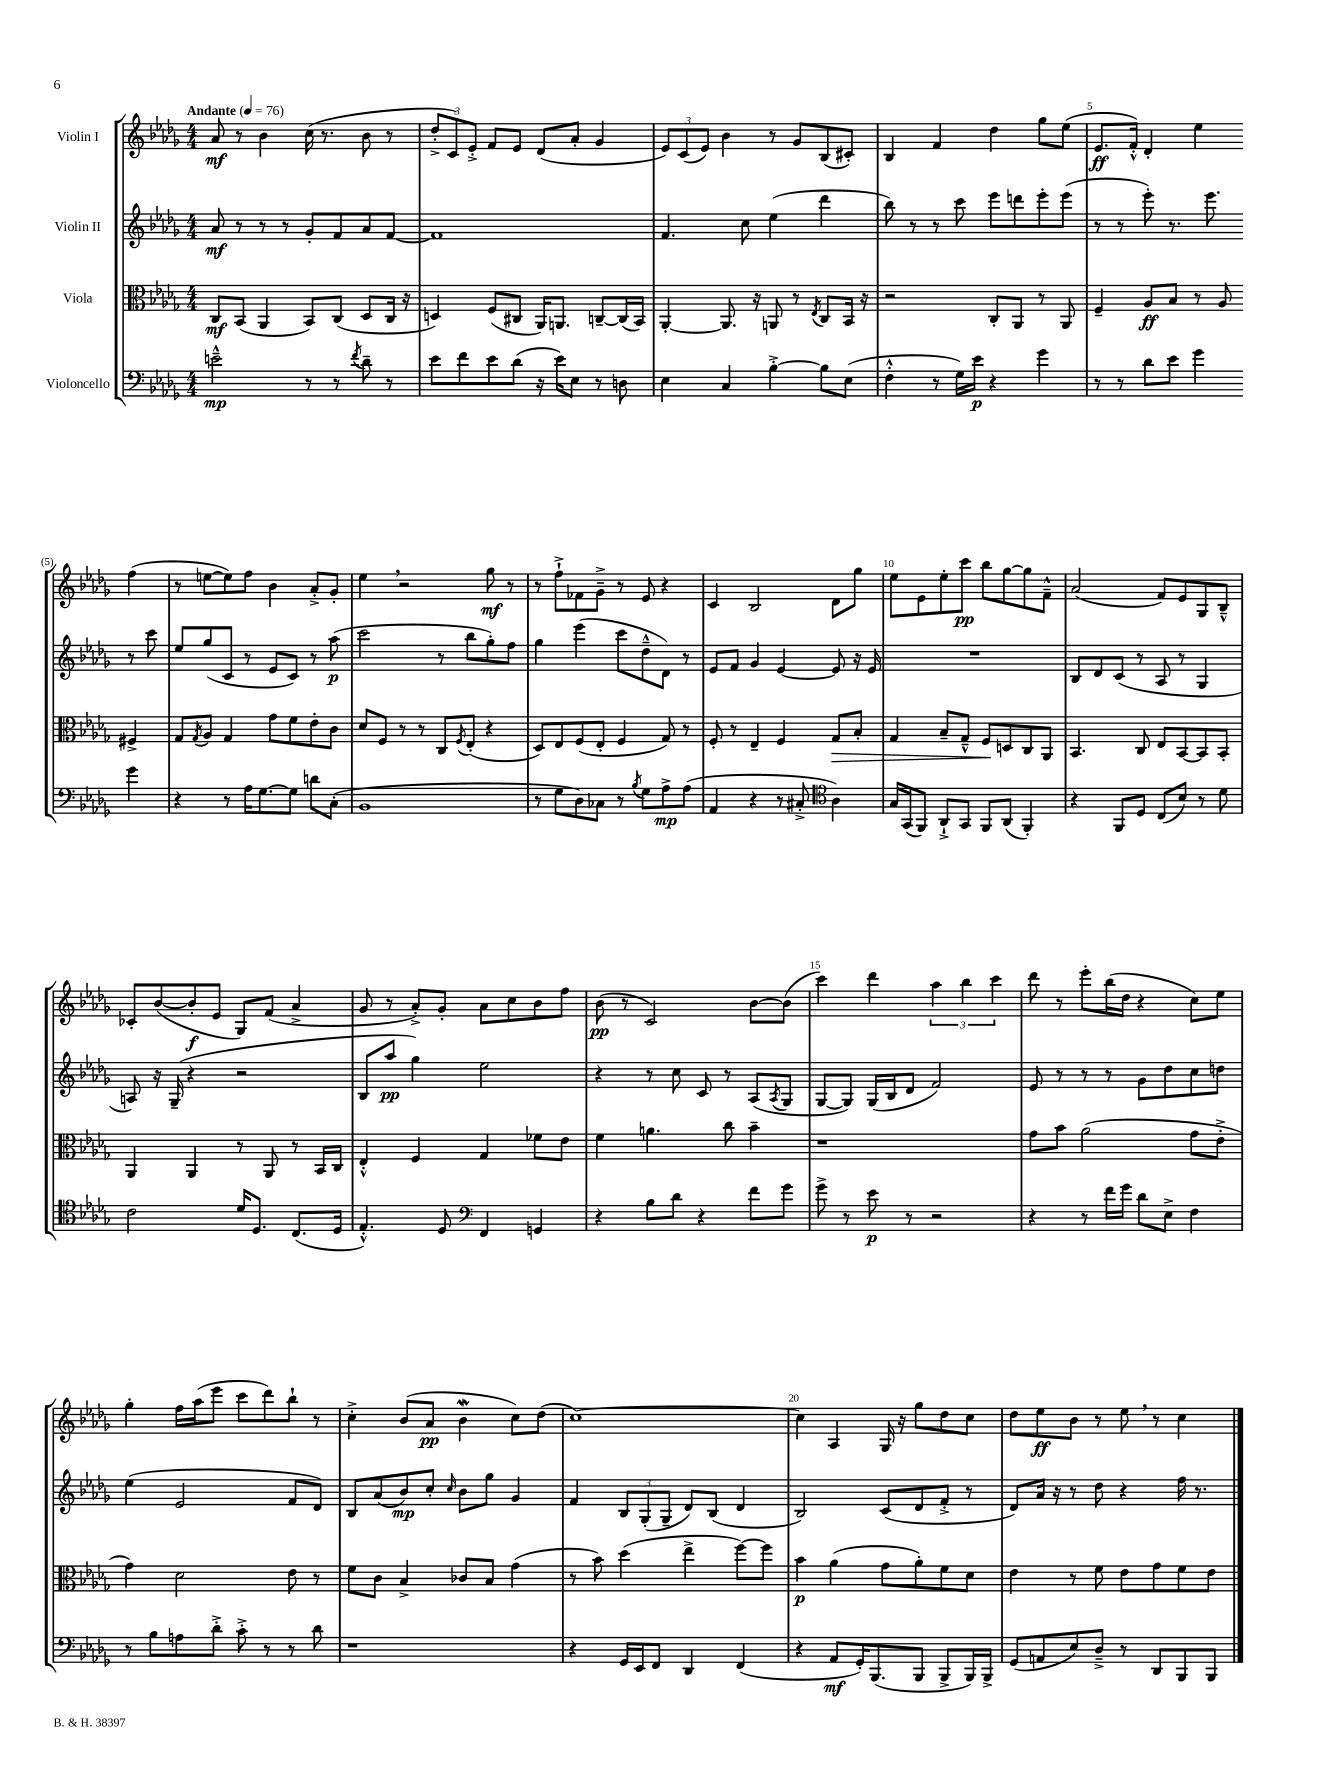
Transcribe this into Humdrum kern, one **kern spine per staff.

**kern	**dynam	**kern	**dynam	**kern	**dynam	**kern	**dynam
*part4	*part4	*part3	*part3	*part2	*part2	*part1	*part1
*staff4	*staff4	*staff3	*staff3	*staff2	*staff2	*staff1	*staff1
*I"Violoncello	*	*I"Viola	*	*I"Violin II	*	*I"Violin I	*
*clefF4	*	*clefC3	*	*clefG2	*	*clefG2	*
*k[b-e-a-d-g-]	*	*k[b-e-a-d-g-]	*	*k[b-e-a-d-g-]	*	*k[b-e-a-d-g-]	*
*M4/4	*	*M4/4	*	*M4/4	*	*M4/4	*
*MM76	*	*MM76	*	*MM76	*	*MM76	*
=1	=1	=1	=1	=1	=1	=1	=1
!	!	!	!	!	!	!LO:TX:a:B:t=Andante	!
2en~^^\	mp	8C/L	mf	8a-/	mf	8a-/	mf
.	.	(8BB-/J	.	8r	.	8r	.
.	.	4AA-/	.	8r	.	4b-\	.
.	.	.	.	8r	.	.	.
8r	.	8BB-/L)	.	8g-'/L	.	(16cc\	.
.	.	.	.	.	.	8.r	.
8r	.	(8C/J	.	8f/	.	.	.
8qf/	.	.	.	.	.	.	.
8d-~\	.	8D-/L	.	8a-/	.	8b-\	.
8r	.	16C/Jk	.	[8f/J	.	8r	.
.	.	16r	.	.	.	.	.
=2	=2	=2	=2	=2	=2	=2	=2
8e-\L	.	4Dn/)	.	1f]	.	12dd-'^/L	.
.	.	.	.	.	.	12c/)	.
8f\	.	.	.	.	.	.	.
.	.	.	.	.	.	12e-'^/J	.
8e-\	.	(8F/L	.	.	.	8f/L	.
(8d-\J	.	8C#X/J	.	.	.	8e-/J	.
16r	.	16AA-/KL)	.	.	.	(8d-/L	.
16e-\KL)	.	8.AAn/J	.	.	.	.	.
8E-\J	.	.	.	.	.	8a-'/J	.
8r	.	[8Cn~/L	.	.	.	4g-/	.
8Dn\	.	(16C/L]	.	.	.	.	.
.	.	16BB-/JJ)	.	.	.	.	.
=3	=3	=3	=3	=3	=3	=3	=3
4E-\	.	[4AA-'/	.	4.f/	.	12e-/L)	.
.	.	.	.	.	.	(12c/	.
.	.	.	.	.	.	12e-/J)	.
4C/	.	8.AA-/]	.	.	.	4b-\	.
.	.	.	.	8cc\	.	.	.
.	.	16r	.	.	.	.	.
[4B-'^\	.	8AAn/	.	(4ee-\	.	8r	.
.	.	8r	.	.	.	8g-/L	.
.	.	8qE-/	.	.	.	.	.
8B-\L]	.	8C/L	.	4ddd-\	.	(8B-/	.
(8E-\J	.	16BB-/Jk	.	.	.	8c#X'/J)	.
.	.	16r	.	.	.	.	.
=4	=4	=4	=4	=4	=4	=4	=4
4F'^^\	.	2r	.	8bb-\)	.	4B-/	.
.	.	.	.	8r	.	.	.
8r	.	.	.	8r	.	4f/	.
16G-\LL)	.	.	.	8ccc\	.	.	.
16e-\JJ	p	.	.	.	.	.	.
4r	.	8C'/L	.	8eee-\L	.	4dd-\	.
.	.	8AA-/J	.	8dddn\	.	.	.
4g-\	.	8r	.	8eee-'\	.	8gg-\L	.
.	.	8AA-/	.	(8eee-\J	.	(8ee-\J	.
=5	=5	=5	=5	=5	=5	=5	=5
8r	.	4F~/	.	8r	.	8.e-/L	ff
8r	.	.	.	8r	.	.	.
.	.	.	.	.	.	16f'^^/Jk)	.
8d-\L	.	8A-/L	ff	8eee-'\)	.	4d-'/	.
8e-\J	.	8B-/J	.	8.r	.	.	.
4g-\	.	8r	.	.	.	4ee-\	.
.	.	.	.	8.eee-\	.	.	.
.	.	8A-/	.	.	.	.	.
4g-\	.	4F#X^/	.	8r	.	(4ff\	.
.	.	.	.	8ccc\	.	.	.
!!LO:LB:g=z
=6	=6	=6	=6	=6	=6	=6	=6
4r	.	8G-/L	.	8ee-/L	.	8r	.
.	.	8qG-/	.	.	.	.	.
.	.	8A-/J	.	(8gg-/	.	[8een\L	.
8r	.	4G-/	.	8c/J	.	8ee\])	.
16A-\KL	.	.	.	8r	.	8ff\J	.
[8.G-\	.	.	.	.	.	.	.
.	.	8g-\L	.	8e-/L	.	4b-\	.
8G-\J]	.	8f\	.	8c/J)	.	.	.
8dn\L	.	8e-'\	.	8r	.	8a-'^/L	.
(8C'\J	.	8c\J	.	(8aa-\	p	8g-'/J	.
=7	=7	=7	=7	=7	=7	=7	=7
1BB-	.	8d-/L	.	2ccc\	.	4ee-,\	.
.	.	8F/J	.	.	.	.	.
.	.	8r	.	.	.	2r	.
.	.	8r	.	.	.	.	.
.	.	8C/L	.	8r	.	.	.
.	.	8qF/	.	.	.	.	.
.	.	(8E-'/J	.	8bb-\L	.	.	.
.	.	4r	.	8gg-'\)	.	8gg-\	mf
.	.	.	.	8ff\J	.	8r	.
=8	=8	=8	=8	=8	=8	=8	=8
8r	.	8D-/L)	.	4gg-\	.	8r	.
8G-\L	.	8E-/	.	.	.	8ff`^\L	.
8D-\)	.	(8F/	.	(4eee-\	.	8f-X\	.
8C-X\J	.	8E-'/J	.	.	.	8g-~^\J	.
8r	.	4F/	.	8ccc\L	.	8r	.
8qB-/	.	.	.	.	.	.	.
8G-\L	.	.	.	8dd-~^^\	.	8e-/	.
8A-^\	mp	8G-/)	.	8d-\J)	.	4r	.
(8A-\J	.	8r	.	8r	.	.	.
=9	=9	=9	=9	=9	=9	=9	=9
4AA-/	.	8F'/	.	8e-/L	.	4c/	.
.	.	8r	.	8f/J	.	.	.
4r	.	4E-~/	.	4g-/	.	2B-/	.
8r	.	4F/	.	[4e-/	.	.	.
8C#X'^/	.	.	.	.	.	.	.
*clefC4	*	*	*	*	*	*	*
!	!	!	!LO:HP:b	!	!	!	!
4A-\)	.	8G-/L	>	8e-/]	.	8d-\L	.
.	.	8B-'/J	.	16r	.	8gg-\J	.
.	.	.	.	16e-/	.	.	.
=10	=10	=10	=10	=10	=10	=10	=10
16G-/LL	.	4G-/	.	1r	.	8ee-\L	.
(16GG-/J	.	.	.	.	.	.	.
8FF/J)	.	.	.	.	.	8e-\	.
8AA-`^/L	.	8B-~/L	.	.	.	8ee-'\	.
8GG-/J	.	8G-~^^/J	.	.	.	8ccc\J	pp
8FF/L	.	8F/L	.	.	.	8bb-\L	.
(8AA-/J	.	8Dn/	]	.	.	[8gg-\	.
4FF'/)	.	8C/	.	.	.	8gg-\]	.
.	.	8AA-/J	.	.	.	8f~^^\J	.
=11	=11	=11	=11	=11	=11	=11	=11
4r	.	4.BB-/	.	8B-/L	.	(2a-/	.
.	.	.	.	8d-/	.	.	.
8FF/L	.	.	.	(8c/J	.	.	.
8D-/J	.	8C/	.	8r	.	.	.
(8C/L	.	8E-/L	.	8A-/	.	8f/L)	.
8B-/J)	.	[8BB-/	.	8r	.	8e-/	.
8r	.	8BB-/]	.	4G-/	.	8G-/	.
8d-\	.	8BB-'/J	.	.	.	8B-~^^/J	.
!!LO:LB:g=z
=12	=12	=12	=12	=12	=12	=12	=12
2c\	.	4AA-/	.	8An/)	.	8c-X'/L	.
.	.	.	.	16r	.	([8b-/	.
.	.	.	.	(16G-~/	.	.	.
.	.	4AA-/	.	4r	.	8b-'/]	f
.	.	.	.	.	.	8e-/J	.
16d-/KL	.	8r	.	2r	.	8G-/L)	.
8.D-/J	.	.	.	.	.	.	.
.	.	8AA-/	.	.	.	(8f/J	.
(8.C/L	.	8r	.	.	.	4a-^/	.
.	.	16BB-/LL	.	.	.	.	.
16D-/Jk	.	16C/JJ	.	.	.	.	.
=13	=13	=13	=13	=13	=13	=13	=13
4.E-'^^/)	.	4E-'^^/	.	8B-/L	.	8g-/	.
.	.	.	.	8aa-/J	pp	8r	.
.	.	4F/	.	4gg-\)	.	8a-'^/L)	.
8D-/	.	.	.	.	.	8g-'/J	.
*clefF4	*	*	*	*	*	*	*
4FF/	.	4G-/	.	2ee-\	.	8a-\L	.
.	.	.	.	.	.	8cc\	.
4GGn/	.	8f-X\L	.	.	.	8b-\	.
.	.	8e-\J	.	.	.	8ff\J	.
=14	=14	=14	=14	=14	=14	=14	=14
4r	.	4f\	.	4r	.	(8b-\	pp
.	.	.	.	.	.	8r	.
8B-\L	.	4.an\	.	8r	.	2c/)	.
8d-\J	.	.	.	8cc\	.	.	.
4r	.	.	.	8c/	.	.	.
.	.	8cc\	.	8r	.	.	.
8f\L	.	4b-~\	.	(8A-/L	.	[8b-\L	.
.	.	.	.	8qA-/	.	.	.
8g-\J	.	.	.	8G-/J	.	(8b-\J]	.
=15	=15	=15	=15	=15	=15	=15	=15
8g-^\	.	1r	.	[8G-/L	.	4ccc\)	.
8r	.	.	.	8G-/J])	.	.	.
8e-\	p	.	.	(16G-/LL	.	4ddd-\	.
.	.	.	.	16B-/J	.	.	.
8r	.	.	.	8d-/J	.	.	.
2r	.	.	.	2f/)	.	6aa-\	.
.	.	.	.	.	.	6bb-\	.
.	.	.	.	.	.	6ccc\	.
=16	=16	=16	=16	=16	=16	=16	=16
4r	.	8g-\L	.	8e-/	.	8ddd-\	.
.	.	8b-\J	.	8r	.	8r	.
8r	.	(2a-\	.	8r	.	8eee-'\L	.
16f\LL	.	.	.	8r	.	(16bb-\L	.
16g-\JJ	.	.	.	.	.	16dd-\JJ	.
8d-\L	.	.	.	8g-\L	.	4r	.
8E-^\J	.	.	.	8dd-\	.	.	.
4F\	.	8g-\L	.	8cc\	.	8cc\L)	.
.	.	8e-'^\J	.	8ddn\J	.	8ee-\J	.
!!LO:LB:g=z
=17	=17	=17	=17	=17	=17	=17	=17
8r	.	4g-\)	.	(4ee-\	.	4gg-'\	.
8B-\L	.	.	.	.	.	.	.
8An\	.	2d-\	.	2e-/	.	16ff\LL	.
.	.	.	.	.	.	(16aa-\J	.
8d-'^\J	.	.	.	.	.	8eee-\J	.
8c'^\	.	.	.	.	.	8ccc\L	.
8r	.	.	.	.	.	8ddd-\)	.
8r	.	8e-\	.	8f/L	.	8bb-`\J	.
8d-\	.	8r	.	8d-/J)	.	8r	.
=18	=18	=18	=18	=18	=18	=18	=18
1r	.	8f\L	.	8B-/L	.	4cc'^\	.
.	.	8c\J	.	(8a-/	.	.	.
.	.	4B-^/	.	8b-/)	mp	(8b-/L	.
.	.	.	.	8cc'/J	.	8a-/J	pp
.	.	.	.	16qqcc/	.	.	.
.	.	8c-X/L	.	8b-\L	.	4b-W\	.
.	.	8B-/J	.	8gg-\J	.	.	.
.	.	(4g-\	.	4g-/	.	8cc\L)	.
.	.	.	.	.	.	(8dd-\J	.
=19	=19	=19	=19	=19	=19	=19	=19
4r	.	8r	.	4f/	.	[1cc)	.
.	.	8b-\)	.	.	.	.	.
16GG-/LL	.	(4dd-\	.	12B-/L	.	.	.
16EE-/J	.	.	.	.	.	.	.
.	.	.	.	(12G-'/	.	.	.
8FF/J	.	.	.	.	.	.	.
.	.	.	.	12G-~/J	.	.	.
4DD-/	.	4ee-^\	.	8d-/L)	.	.	.
.	.	.	.	(8B-/J	.	.	.
(4FF/	.	[8ff\L)	.	4d-/	.	.	.
.	.	8ff\J]	.	.	.	.	.
=20	=20	=20	=20	=20	=20	=20	=20
4r	.	4b-\	p	2B-/)	.	4cc\]	.
8AA-/L	mf	(4a-\	.	.	.	4A-/	.
16GG-'/K)	.	.	.	.	.	.	.
(8.BBB-/	.	.	.	.	.	.	.
.	.	8g-\L	.	(8c/L	.	16G-/	.
.	.	.	.	.	.	16r	.
8BBB-/J	.	8a-'\)	.	8d-/	.	8gg-\L	.
8BBB-^/L	.	8f\	.	8f'^/J	.	8dd-\	.
16BBB-/L)	.	8d-\J	.	8r	.	8cc\J	.
16BBB-^/JJ	.	.	.	.	.	.	.
=21	=21	=21	=21	=21	=21	=21	=21
(8GG-/L	.	4e-\	.	8d-/L)	.	8dd-\L	.
8AAn/	.	.	.	16a-/Jk	.	8ee-\	ff
.	.	.	.	16r	.	.	.
8E-/)	.	8r	.	8r	.	8b-\J	.
8D-~^/J	.	8f\	.	8dd-\	.	8r	.
8r	.	8e-\L	.	4r	.	8ee-,\	.
8DD-/L	.	8g-\	.	.	.	8r	.
8BBB-/	.	8f\	.	16ff\	.	4cc\	.
.	.	.	.	8.r	.	.	.
8BBB-/J	.	8e-\J	.	.	.	.	.
==	==	==	==	==	==	==	==
*-	*-	*-	*-	*-	*-	*-	*-
